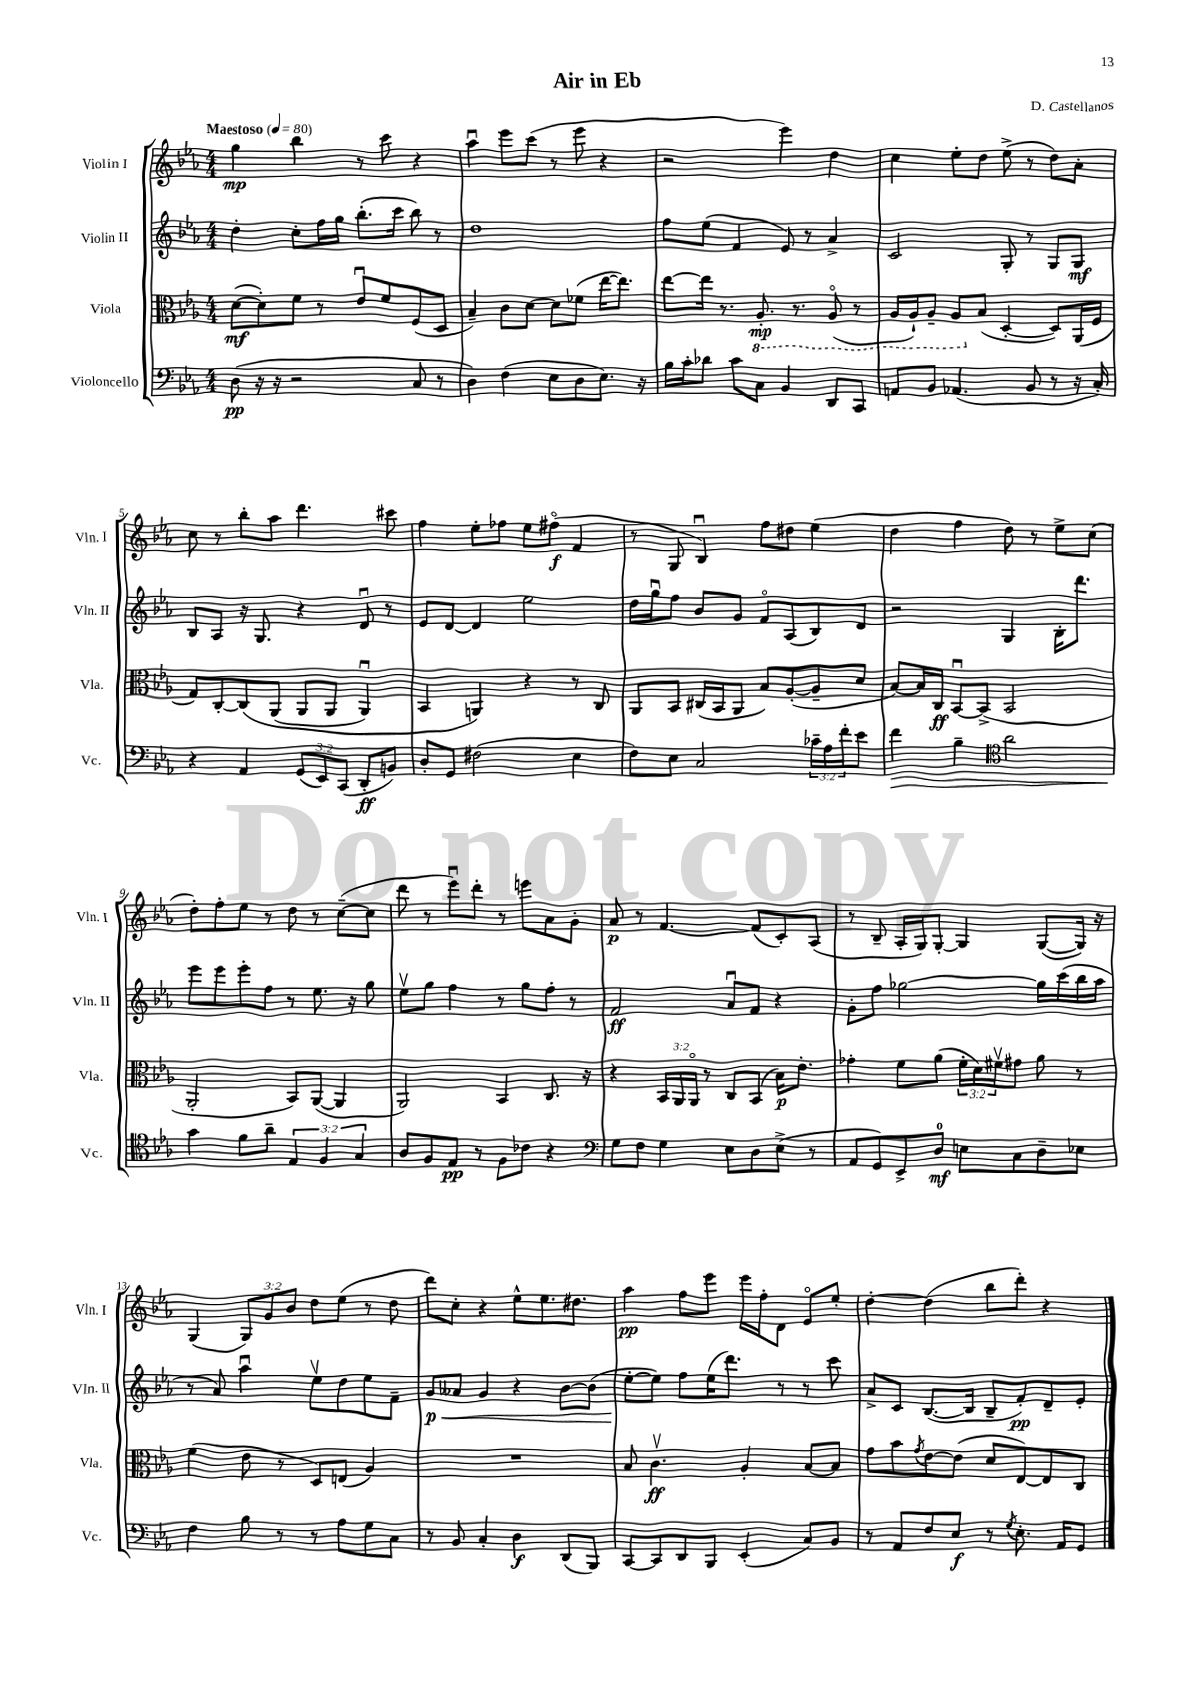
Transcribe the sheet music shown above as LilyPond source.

\header { title = "Air in Eb" composer = "D. Castellanos" }
<<
\new StaffGroup <<
\new Staff = "s0" \with { instrumentName = "Violin I" shortInstrumentName = "Vln. I" } {
    \clef treble \key ees \major \numericTimeSignature \time 4/4 \override Staff.TupletNumber.text = #tuplet-number::calc-fraction-text \tempo "Maestoso" 4 = 80
    g''4\mp bes''4 r8 c'''8 r4 |
    aes''4\downbow ees'''8 c'''8( r8 ees'''8 r4 |
    r2 ees'''4) d''4 |
    c''4 ees''8-. d''8 ees''8->( r8 d''8) aes'8-. |
    c''8 r8 bes''8-. aes''8 d'''4. cis'''8 |
    f''4 ees''8-. fes''8 ees''8 fis''8\flageolet\f( f'4 |
    r8 g8 bes4\downbow) f''8 dis''8 ees''4( |
    d''4 f''4 d''8) r8 ees''8-> c''8( |
    d''8-.) f''8-. ees''8 r8 d''8 r8 c''8~--( c''8 |
    d'''8 r8 ees'''8\downbow) d'''8-. r8 e'''8 aes'8 g'8-. |
    aes'8\p r8 f'4.~ f'8( c'8-.) aes8( |
    r8 bes8-- aes16-. g16) g8~-. g4 g8~( g16) r16 |
    g4( \tuplet 3/2 { g8) g'8 bes'8 } d''8 ees''8( r8 d''8 |
    d'''8) c''8-. r4 ees''8-^ ees''8. dis''8. |
    aes''4\pp f''8 ees'''8 ees'''16 f''16-. d'8 ees'8\flageolet ees''8-. |
    d''4~-. d''4( bes''8 d'''8-.) r4 \bar "|." |
}
\new Staff = "s1" \with { instrumentName = "Violin II" shortInstrumentName = "Vln. II" } {
    \clef treble \key ees \major \numericTimeSignature \time 4/4
    d''4-. c''8-. f''16 g''16 bes''8.-.( c'''16 bes''8) r8 |
    d''1 |
    f''8 ees''8( f'4 ees'8) r8 aes'4-> |
    c'2 g8-. r8 g8 g8\mf |
    bes8 aes8 r16 g8. r4 d'8\downbow r8 |
    ees'8 d'8~ d'4 ees''2 |
    d''16 g''16\downbow f''8 bes'8 g'8 f'8\flageolet aes8( bes8) d'8 |
    r2 g4 bes16-. d'''8. |
    ees'''8 ees'''8 ees'''8-. f''8 r8 ees''8. r16 g''8 |
    ees''8\upbow g''8 f''4 r8 g''8 f''8-. r8 |
    f'2\ff aes'8\downbow f'8 r4 |
    g'8-. f''8 ges''2~ ges''16 c'''16( bes''16 aes''16 |
    r8 aes'8) aes''4\downbow ees''8\upbow d''8 ees''8 f'8-- |
    g'8\p\< aeses'8 g'4 r4 bes'8~ bes'8( |
    ees''8~-.\! ees''8) f''8 ees''16( d'''8.) r8 r8 c'''8 |
    aes'8-> c'8 bes8.~( bes16 bes8-- f'8-.\pp) d'8-- ees'8-. \bar "|." |
}
\new Staff = "s2" \with { instrumentName = "Viola" shortInstrumentName = "Vla." } {
    \clef alto \key ees \major \numericTimeSignature \time 4/4 \override Staff.TupletNumber.text = #tuplet-number::calc-fraction-text
    d'8~\mf( d'8-.) f'8 r8 ees'8\downbow f'8 f8( d8 |
    bes4--) c'8 d'8~ d'8 fes'8( ees''16~ ees''8.) |
    ees''8~ ees''16 r8. \ottava #-1 aes,8.-.\mp r8. aes,8\flageolet( r8 |
    aes,16 aes,16-!) aes,8-- aes,8 \ottava #0 bes8( d4~-. d8) aes,16( f16 |
    g8) c8~-. c8\( aes,8( aes,8 aes,8 aes,4\downbow) |
    bes,4 a,4\) r4 r8 c8 |
    aes,8 bes,8 cis16( bes,16 aes,8 bes8) aes8~-.( aes8-- d'8 |
    bes8~) bes16 c16\ff bes,8~\downbow bes,8->( bes,2 |
    aes,2-. bes,8) aes,8~( aes,4 |
    aes,2) bes,4 c8. r16 |
    r4 \tuplet 3/2 { bes,16 aes,16 aes,16\flageolet } r8 c8 bes,8( bes16\p) ees'8.-. |
    ges'4-. f'8 aes'8( \tuplet 3/2 { f'16-. d'16) fis'16\upbow } gis'8 aes'8 r8 |
    f'4( ees'8 r8 d8) e8( aes4) |
    R1 |
    bes8 c'4.\upbow\ff aes4-. bes8~ bes8 |
    g'8 bes'8 \acciaccatura { g'8 } ees'8~ ees'8( d'8 ees8~) ees8 c8 \bar "|." |
}
\new Staff = "s3" \with { instrumentName = "Violoncello" shortInstrumentName = "Vc." } {
    \clef bass \key ees \major \numericTimeSignature \time 4/4 \override Staff.TupletNumber.text = #tuplet-number::calc-fraction-text
    d8\pp( r16 r16 r2 c8 r8 |
    d4) f4( ees8 d8 ees8.) r16 |
    bes16 c'16-. des'8 c'8 c8 bes,4 d,8 c,8 |
    a,8 bes,8 aes,4.( bes,8 r8 r16 c16-.) |
    r4 aes,4 \tuplet 3/2 { g,8( ees,8) c,8( } d,8-.\ff b,8) |
    d8-. g,8 fis2( ees4 |
    f8) ees8 c2 \tuplet 3/2 { ces'16-- aes16 f'16-. } ees'8 |
    f'4\> bes4-- \clef tenor aes'2 |
    g'4\! f'8 aes'8-- \tuplet 3/2 { ees4 f4 g4 } |
    aes8 f8 ees8\pp r8 f8 ces'8 r4 |
    \clef bass g8 f8 g4 ees8 d8 ees8->( r8 |
    aes,8 g,8) ees,8-> d8-0\mf e8 c8 d8-- ees8 |
    f4 bes8 r8 r8 aes8 g8 c8 |
    r8 bes,8 c4-. d4\f d,8( bes,,8) |
    c,8~ c,8 d,8 bes,,8 ees,4-.( c8) bes,8 |
    r8 aes,8 f8 ees8\f r8 \acciaccatura { g8 } ees8.-. aes,16 g,8 \bar "|." |
}
>>
>>
